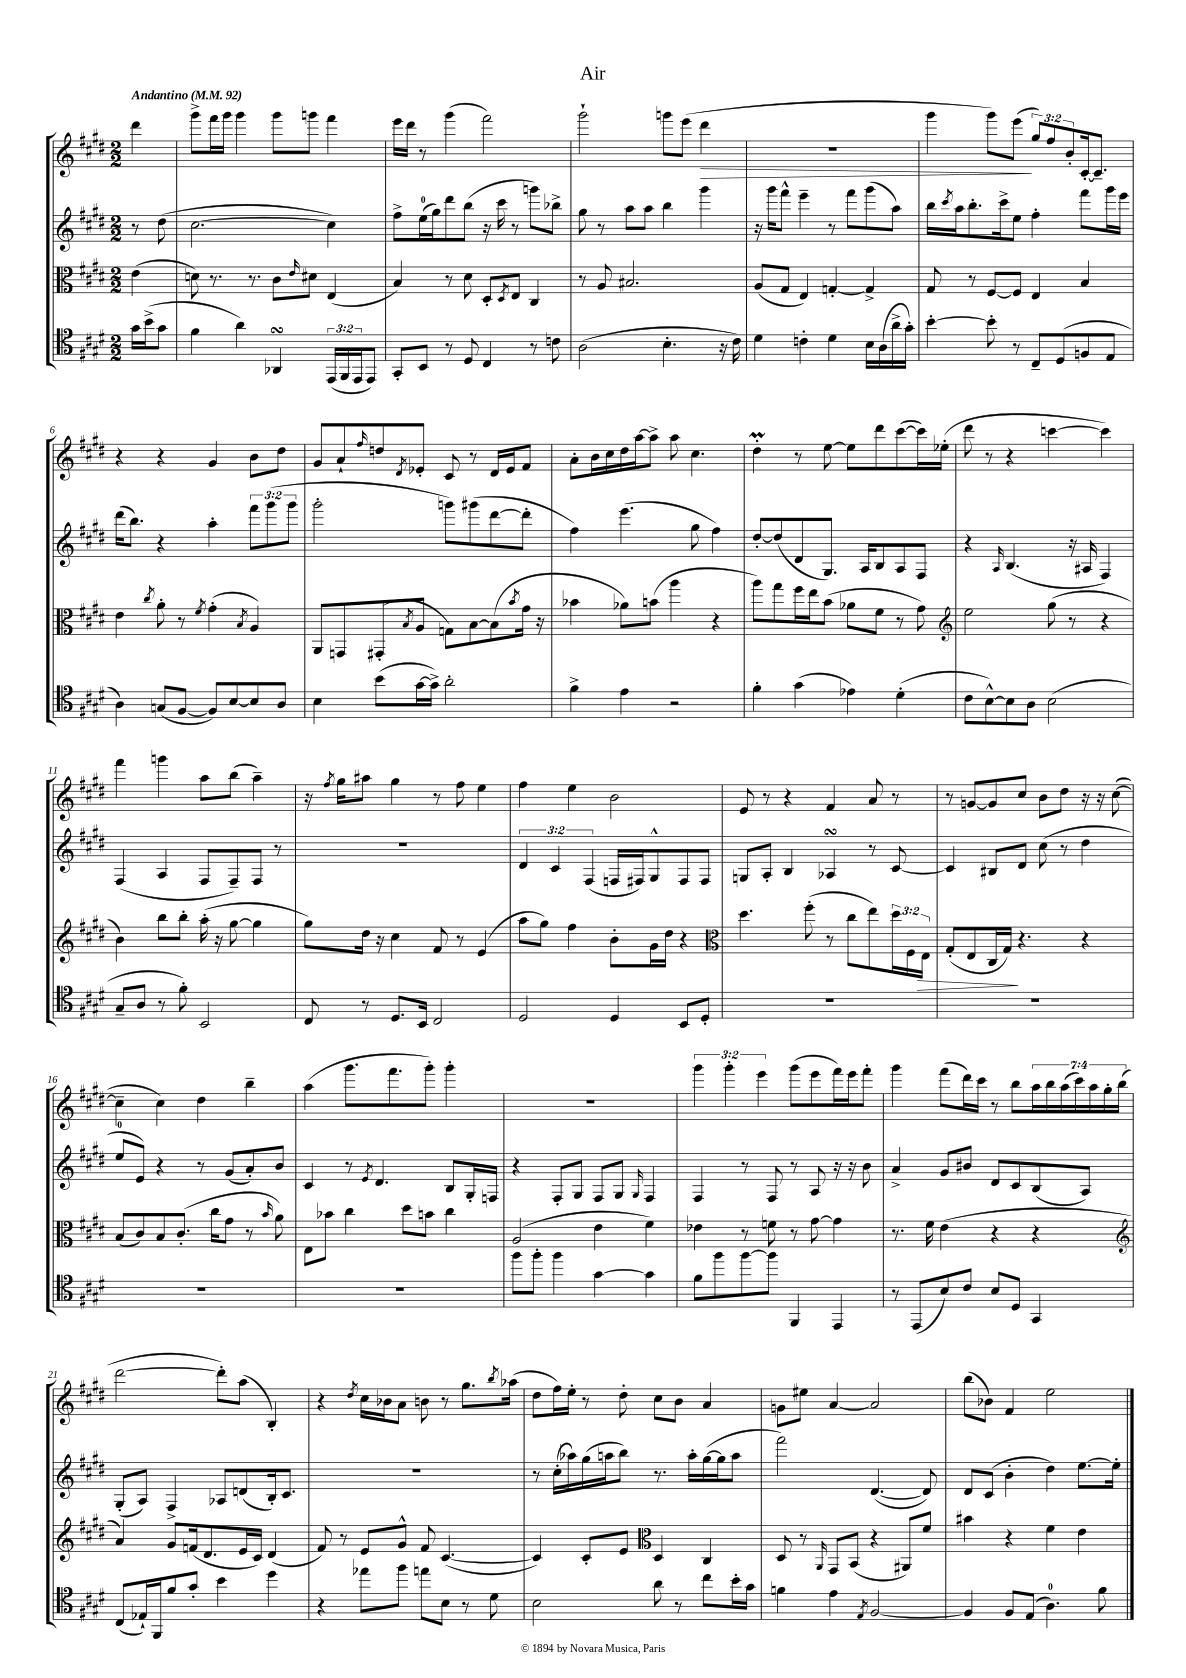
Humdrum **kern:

**kern	**kern	**dynam	**kern	**kern	**dynam
*part4	*part3	*part3	*part2	*part1	*part1
*staff4	*staff3	*staff3	*staff2	*staff1	*staff1
*clefC4	*clefC3	*	*clefG2	*clefG2	*
*k[f#c#g#d#]	*k[f#c#g#d#]	*	*k[f#c#g#d#]	*k[f#c#g#d#]	*
*M2/2	*M2/2	*	*M2/2	*M2/2	*
*MM92	*MM92	*	*MM92	*MM92	*
=	=	=	=	=	=
!	!	!	!	!LO:TX:a:B:t=Andantino	!
16g#\LL	(4e\	.	8r	4ddd#\	.
(16b^\J	.	.	.	.	.
8g#\J	.	.	(8dd#\	.	.
=1	=1	=1	=1	=1	=1
4f#\	8dn\)	.	[2.cc#\	8ggg#^\L	.
.	8.r	.	.	16fff#\L	.
.	.	.	.	16ggg#\JJ	.
4a\)	.	.	.	4ggg#\	.
.	8.r	.	.	.	.
4AA-XsSSs/	8c#\L	.	.	8ggg#\L	.
.	16qqe/	.	.	.	.
.	8d#X\J	.	.	8gggn\J	.
(24EE/LL	(4E/	.	4cc#\])	4fff#\	.
24FF#/	.	.	.	.	.
24EE/J	.	.	.	.	.
8EE/J)	.	.	.	.	.
=2	=2	=2	=2	=2	=2
8GG#'/L	4B/)	.	8ff#^\L	16eee\LL	.
.	.	.	.	16ddd#\JJ	.
8BB/J	.	.	(16ee\L	8r	.
.	.	.	16gg#\J)	.	.
8r	8r	.	8ddd#\	(4ggg#\	.
8D#/	8d#\	.	(8bb\J	.	.
4C#/	8D#'/L	.	16r	2fff#\)	.
.	.	.	16ccc#\	.	.
.	8qD#/	.	.	.	.
.	8E/J	.	8r	.	.
8r	4C#/	.	8gggn\L)	.	.
8cn\	.	.	8bb-X^\J	.	.
=3	=3	=3	=3	=3	=3
(2A\	8r	.	8gg#\	2ggg#`\	.
.	8A/	.	8r	.	.
.	2.B#X/	.	8aa\L	.	.
.	.	.	8aa\J	.	.
4.B'\	.	.	4bb\	8gggn\L	.
.	.	.	.	(8eee\J	.
!	!	!	!	!	!LO:HP:b
.	.	.	4ggg#\	4ddd#\	>
16r	.	.	.	.	.
16c#\)	.	.	.	.	.
=4	=4	=4	=4	=4	=4
4d#\	(8A/L	.	16r	1r	.
.	.	.	16ggg#\KL	.	.
.	8G#/J	.	8fff#^^\J	.	.
4cn'\	4E/)	.	4eee~\	.	.
4d#\	[4Gn'/	.	8r	.	.
.	.	.	8fff#\L	.	.
16B\LL	4G^/]	.	(8ggg#\	.	.
(16A\	.	.	.	.	.
16a^\	.	.	8aa\J)	.	.
16g#'\JJ)	.	.	.	.	.
=5	=5	=5	=5	=5	=5
[4b'\	8G#/	.	16bb\LL	4ggg#\	.
.	.	.	8qccc#/	.	.
.	.	.	16aa\J	.	.
.	8r	.	8.bb'\	.	.
8b'\]	[8F#/L	.	.	8ggg#\L)	.
.	.	.	16ccc#^\k	.	.
8r	8F#/J]	.	8ee\J	(8eee\J	.
8C#~/L	4E/	.	4ff#'\	12gg#/L)	]
.	.	.	.	12ff#/	.
(8D#/	.	.	.	.	.
.	.	.	.	12b'/	.
8Fn/	4B/	.	8fff#\L	[16c#'/k	.
.	.	.	.	8.c#~/J]	.
8E/J	.	.	16ggg#\L	.	.
.	.	.	16eee\JJ	.	.
!!LO:LB:g=z
=6	=6	=6	=6	=6	=6
4A\)	4e\	.	(16ddd#\KL	4r	.
.	.	.	8.bb\J)	.	.
.	8qcc#/	.	.	.	.
(8Gn/L	8a'\	.	4r	4r	.
[8F#/J	8r	.	.	.	.
.	8qf#/	.	.	.	.
8F#/L])	(4g#'\	.	4aa'\	4g#/	.
[8B/	.	.	.	.	.
.	8qB/	.	.	.	.
8B/]	4A/)	.	12fff#\L	8b\L	.
.	.	.	(12ggg#\	.	.
8A/J	.	.	.	8dd#\J	.
.	.	.	12ggg#\J	.	.
=7	=7	=7	=7	=7	=7
4B\	8AA/L	.	2ggg#'\	8g#/L	.
.	8GGn/	.	.	8a`/	.
.	.	.	.	16qqff#/	.
(8b\L	(8GG#X'/	.	.	8ddn/	.
.	8qB/	.	.	8qd#/	.
[16g#\L	8A/J	.	.	8e-X'/J	.
16g#^\JJ])	.	.	.	.	.
2a'\	8Gn\L)	.	8gggn\L)	8c#/	.
.	[8B\	.	(8ggg#X\	8r	.
.	(8B\]	.	[8ddd#\	16d#/LL	.
.	.	.	.	16e-/J	.
.	8qb/	.	.	.	.
.	16g#\Jk	.	8ddd#'\J]	8f#/J	.
.	16r	.	.	.	.
=8	=8	=8	=8	=8	=8
4f#^\	4b-X\	.	4ff#\)	8a'\L	.
.	.	.	.	16b\L	.
.	.	.	.	16cc#\	.
4e\	8a-X\L)	.	(4.eee\	16dd#\	.
.	.	.	.	[16aa\J	.
.	(8bn\J	.	.	8aa^\J]	.
2r	4aa\	.	.	8aa\	.
.	.	.	8gg#\	4.cc#\	.
.	4r	.	4ff#\)	.	.
=9	=9	=9	=9	=9	=9
4f#'\	8aa\L)	.	[8dd#'/L	4dd#m'\	.
.	8gg#\	.	(8dd#/]	.	.
(4g#\	16ff#\L	.	8d#/	8r	.
.	16ee\J	.	.	.	.
.	(8b\J	.	8.G#/J)	[8ee\	.
4e-X\)	8a-X\L	.	.	8ee\L]	.
.	.	.	16A/KL	.	.
.	8f#\J	.	8B/	8ddd#\	.
(4d#'\	8r	.	8A/	([8ccc#\	.
.	8g#\)	.	8F#/J	16ccc#\L])	.
.	.	.	.	(16ee-X'\JJ	.
=10	=10	=10	=10	=10	=10
*	*clefG2	*	*	*	*
8c#\L	2ee\	.	4r	8ddd#\	.
[8B^^\)	.	.	.	8r	.
.	.	.	16qqA/	.	.
8B\]	.	.	(4.B/	4r	.
8A\J	.	.	.	.	.
(2B\	(8gg#\	.	.	[4cccn\	.
.	8r	.	16r	.	.
.	.	.	16A#X/	.	.
.	4r	.	4F#/)	4ccc\])	.
!!LO:LB:g=z
=11	=11	=11	=11	=11	=11
8G#~/L	4b\)	.	(4F#/	4fff#\	.
8A/J	.	.	.	.	.
8r	8bb\L	.	4A/	4gggn\	.
8f#'\)	8bb'\J	.	.	.	.
2BB/	(16aa'\	.	8F#/L	8aa\L	.
.	16r	.	.	.	.
.	[8gg#\	.	8F#~/)	(8bb\J	.
.	4gg#\]	.	8F#/J	4aa~\)	.
.	.	.	8r	.	.
=12	=12	=12	=12	=12	=12
8C#/	8gg#\L)	.	1r	16r	.
.	.	.	.	8qff#/	.
.	.	.	.	16gg#\KL	.
8r	16dd#\Jk	.	.	8aa#X\J	.
.	16r	.	.	.	.
8.D#/L	4cc#\	.	.	4gg#\	.
16BB/Jk	.	.	.	.	.
2C#/	8f#/	.	.	8r	.
.	8r	.	.	8ff#\	.
.	(4e/	.	.	4ee\	.
=13	=13	=13	=13	=13	=13
2D#/	8aa\L	.	6d#/	4ff#\	.
.	8gg#\J)	.	.	.	.
.	.	.	6c#/	.	.
.	4ff#\	.	.	4ee\	.
.	.	.	(6F#/	.	.
4D#/	8b'\L	.	16Fn/LL	2b\	.
.	.	.	16F#X/J)	.	.
.	16g#\L	.	8G#^^/	.	.
.	16dd#\JJ	.	.	.	.
8BB/L	4r	.	8F#/	.	.
8D#'/J	.	.	8F#/J	.	.
=14	=14	=14	=14	=14	=14
*	*clefC3	*	*	*	*
1r	4.dd#\	.	8Gn/L	8e/	.
.	.	.	8A'/J	8r	.
.	.	.	4B/	4r	.
.	(8ff#'\	.	.	.	.
.	8r	.	4A-XsSSs/	4f#/	.
.	8cc#\L	.	.	.	.
.	8ee\)	.	8r	8a/	.
.	24dd#\L	.	[8c#/	8r	.
.	24F#\	.	.	.	.
!	!	!LO:HP:b	!	!	!
.	24E\JJ	>	.	.	.
=15	=15	=15	=15	=15	=15
1r	(8G#'/L	.	4c#/]	8r	.
.	8E/	.	.	[8gn/L	.
.	16C#/L	.	8B#X/L	8g/]	.
.	16G#/JJ)	.	.	.	.
.	4.r	]	8d#/J	8cc#/J	.
.	.	.	(8cc#\	8b\L	.
.	.	.	8r	8dd#\J	.
.	4r	.	4dd#\	16r	.
.	.	.	.	16r	.
.	.	.	.	([8cc#\	.
!!LO:LB:g=z
=16	=16	=16	=16	=16	=16
1r	(8B/L	.	8ee/L	4cc#~\]	.
.	8c#/)	.	8e/J)	.	.
.	8B/	.	4r	4cc#\)	.
.	(8.c#'/J	.	.	.	.
.	.	.	8r	4dd#\	.
.	16cc#\KL	.	.	.	.
.	8g#\J	.	(8g#/L	.	.
.	8r	.	8a'/)	4bb~\	.
.	16qqb/	.	.	.	.
.	8a\)	.	8b/J	.	.
=17	=17	=17	=17	=17	=17
1r	8E\L	.	4c#/	(4aa\	.
.	8b-X\J	.	.	.	.
.	4cc#\	.	8r	8.ggg#\L	.
.	.	.	8qe/	.	.
.	.	.	4.d#/	.	.
.	.	.	.	8.fff#\	.
.	8dd#\L	.	.	.	.
.	8bn\J	.	.	8ggg#'\J)	.
.	4cc#\	.	8B/L	4ggg#'\	.
.	.	.	16G#'/L	.	.
.	.	.	16Fn/JJ	.	.
=18	=18	=18	=18	=18	=18
8ff#\L	(2A/	.	4r	1r	.
8ff#'\J	.	.	.	.	.
4ff#\	.	.	8F#'/L	.	.
.	.	.	8G#/J	.	.
[4g#\	4e\	.	8F#/L	.	.
.	.	.	8G#/J	.	.
.	.	.	16qqG#/	.	.
4g#\]	4f#\)	.	4F#/	.	.
=19	=19	=19	=19	=19	=19
8f#\L	4e-X\	.	4F#/	6ggg#\	.
8ff#\	.	.	.	.	.
.	.	.	.	6ggg#'\	.
[8ff#\	8r	.	8r	.	.
.	.	.	.	6eee\	.
8ff#\J]	8fn\	.	8F#/	.	.
4FF#/	8r	.	8r	(8ggg#\L	.
.	[8g#\	.	8A/	8eee\	.
4EE/	4g#\]	.	16r	16fff#\L)	.
.	.	.	16r	16eee\J	.
.	.	.	8b\	8fff#'\J	.
=20	=20	=20	=20	=20	=20
8r	8.r	.	4a^/	4ggg#\	.
(8EE/L	.	.	.	.	.
.	16f#\	.	.	.	.
8B/)	(4e\	.	8g#/L	(8fff#\L	.
8c#/J	.	.	8b#X/J	16ddd#\L)	.
.	.	.	.	16ccc#\JJ	.
8B/L	4r	.	8d#/L	8r	.
8D#/J	.	.	8c#/	8bb\L	.
4GG#/	4r	.	(8B/	28aa\L	.
.	.	.	.	28bb\	.
.	.	.	.	(28aa\	.
.	.	.	.	28ccc#\)	.
.	.	.	8A/J)	.	.
.	.	.	.	28aa\	.
.	.	.	.	28gg#'\	.
.	.	.	.	(28bb\JJ	.
!!LO:LB:g=z
=21	=21	=21	=21	=21	=21
*	*clefG2	*	*	*	*
(8C#/L	4a/)	.	(8G#'/L	[2ddd#\	.
16E-X`/L)	.	.	8A/J)	.	.
16FF#/J	.	.	.	.	.
8f#/	8g#/L	.	4F#^/	.	.
8g#'/J	(16fn/k	.	.	.	.
.	8.d#/	.	.	.	.
4b\	.	.	8A-X/L	8ddd#'\L])	.
.	16e/L	.	(8dn/	(8aa\J	.
.	16c#/JJ)	.	.	.	.
4dd#\	(4d#/	.	16B'/k)	4B'/)	.
.	.	.	8.c#/J	.	.
=22	=22	=22	=22	=22	=22
4r	8f#/)	.	1r	4r	.
.	8r	.	.	.	.
.	.	.	.	8qdd#/	.
8ee-X\L	8e/L	.	.	16cc#\LL	.
.	.	.	.	16b-X\J	.
8ff#\J	8g#^^/J	.	.	8a\J	.
8een\L	8f#/	.	.	8bn\	.
8B\J	([4.c#/	.	.	8r	.
8r	.	.	.	8.gg#\L	.
8d#\	.	.	.	.	.
.	.	.	.	8qbb/	.
.	.	.	.	(16aa-X\Jk	.
=23	=23	=23	=23	=23	=23
2B\	4c#/])	.	8r	8dd#\L	.
.	.	.	(16cc#'\LL	16ff#\L)	.
.	.	.	16aa-X\)	16ee'\JJ	.
.	8c#'/L	.	(16gg#\	8r	.
.	.	.	16aan\J	.	.
.	8e/J	.	8bb\J)	8dd#'\	.
*	*clefC3	*	*	*	*
8a\	4D#/	.	8.r	8cc#\L	.
8r	.	.	.	8b\J	.
.	.	.	16aa'\LL	.	.
8cc#\L	4C#/	.	([16gg#\	4a/	.
.	.	.	16gg#\J]	.	.
16b'\L	.	.	8aa\J	.	.
16g#\JJ	.	.	.	.	.
=24	=24	=24	=24	=24	=24
4fn\	8D#/	.	2fff#\)	8gn\L	.
.	8r	.	.	8ee#X\J	.
.	16qqAA/	.	.	.	.
4e\	8GG#/L	.	.	[4a/	.
.	(8BB/J	.	.	.	.
8qE/	.	.	.	.	.
[2F#/	4r	.	([4.d#/	2a/]	.
.	8AA#X/L)	.	.	.	.
.	8f#/J	.	8d#/])	.	.
=25	=25	=25	=25	=25	=25
4F#/]	4b#X\	.	8d#/L	(8bb\L	.
.	.	.	(8c#/J	8b-X\J)	.
8F#/L	4r	.	4b'\	4f#/	.
(8E/J	.	.	.	.	.
4.A\)	4f#\	.	4dd#\)	2ee\	.
.	4e\	.	[8.ee\L	.	.
8f#\	.	.	.	.	.
.	.	.	16ee'\Jk]	.	.
==	==	==	==	==	==
*-	*-	*-	*-	*-	*-
